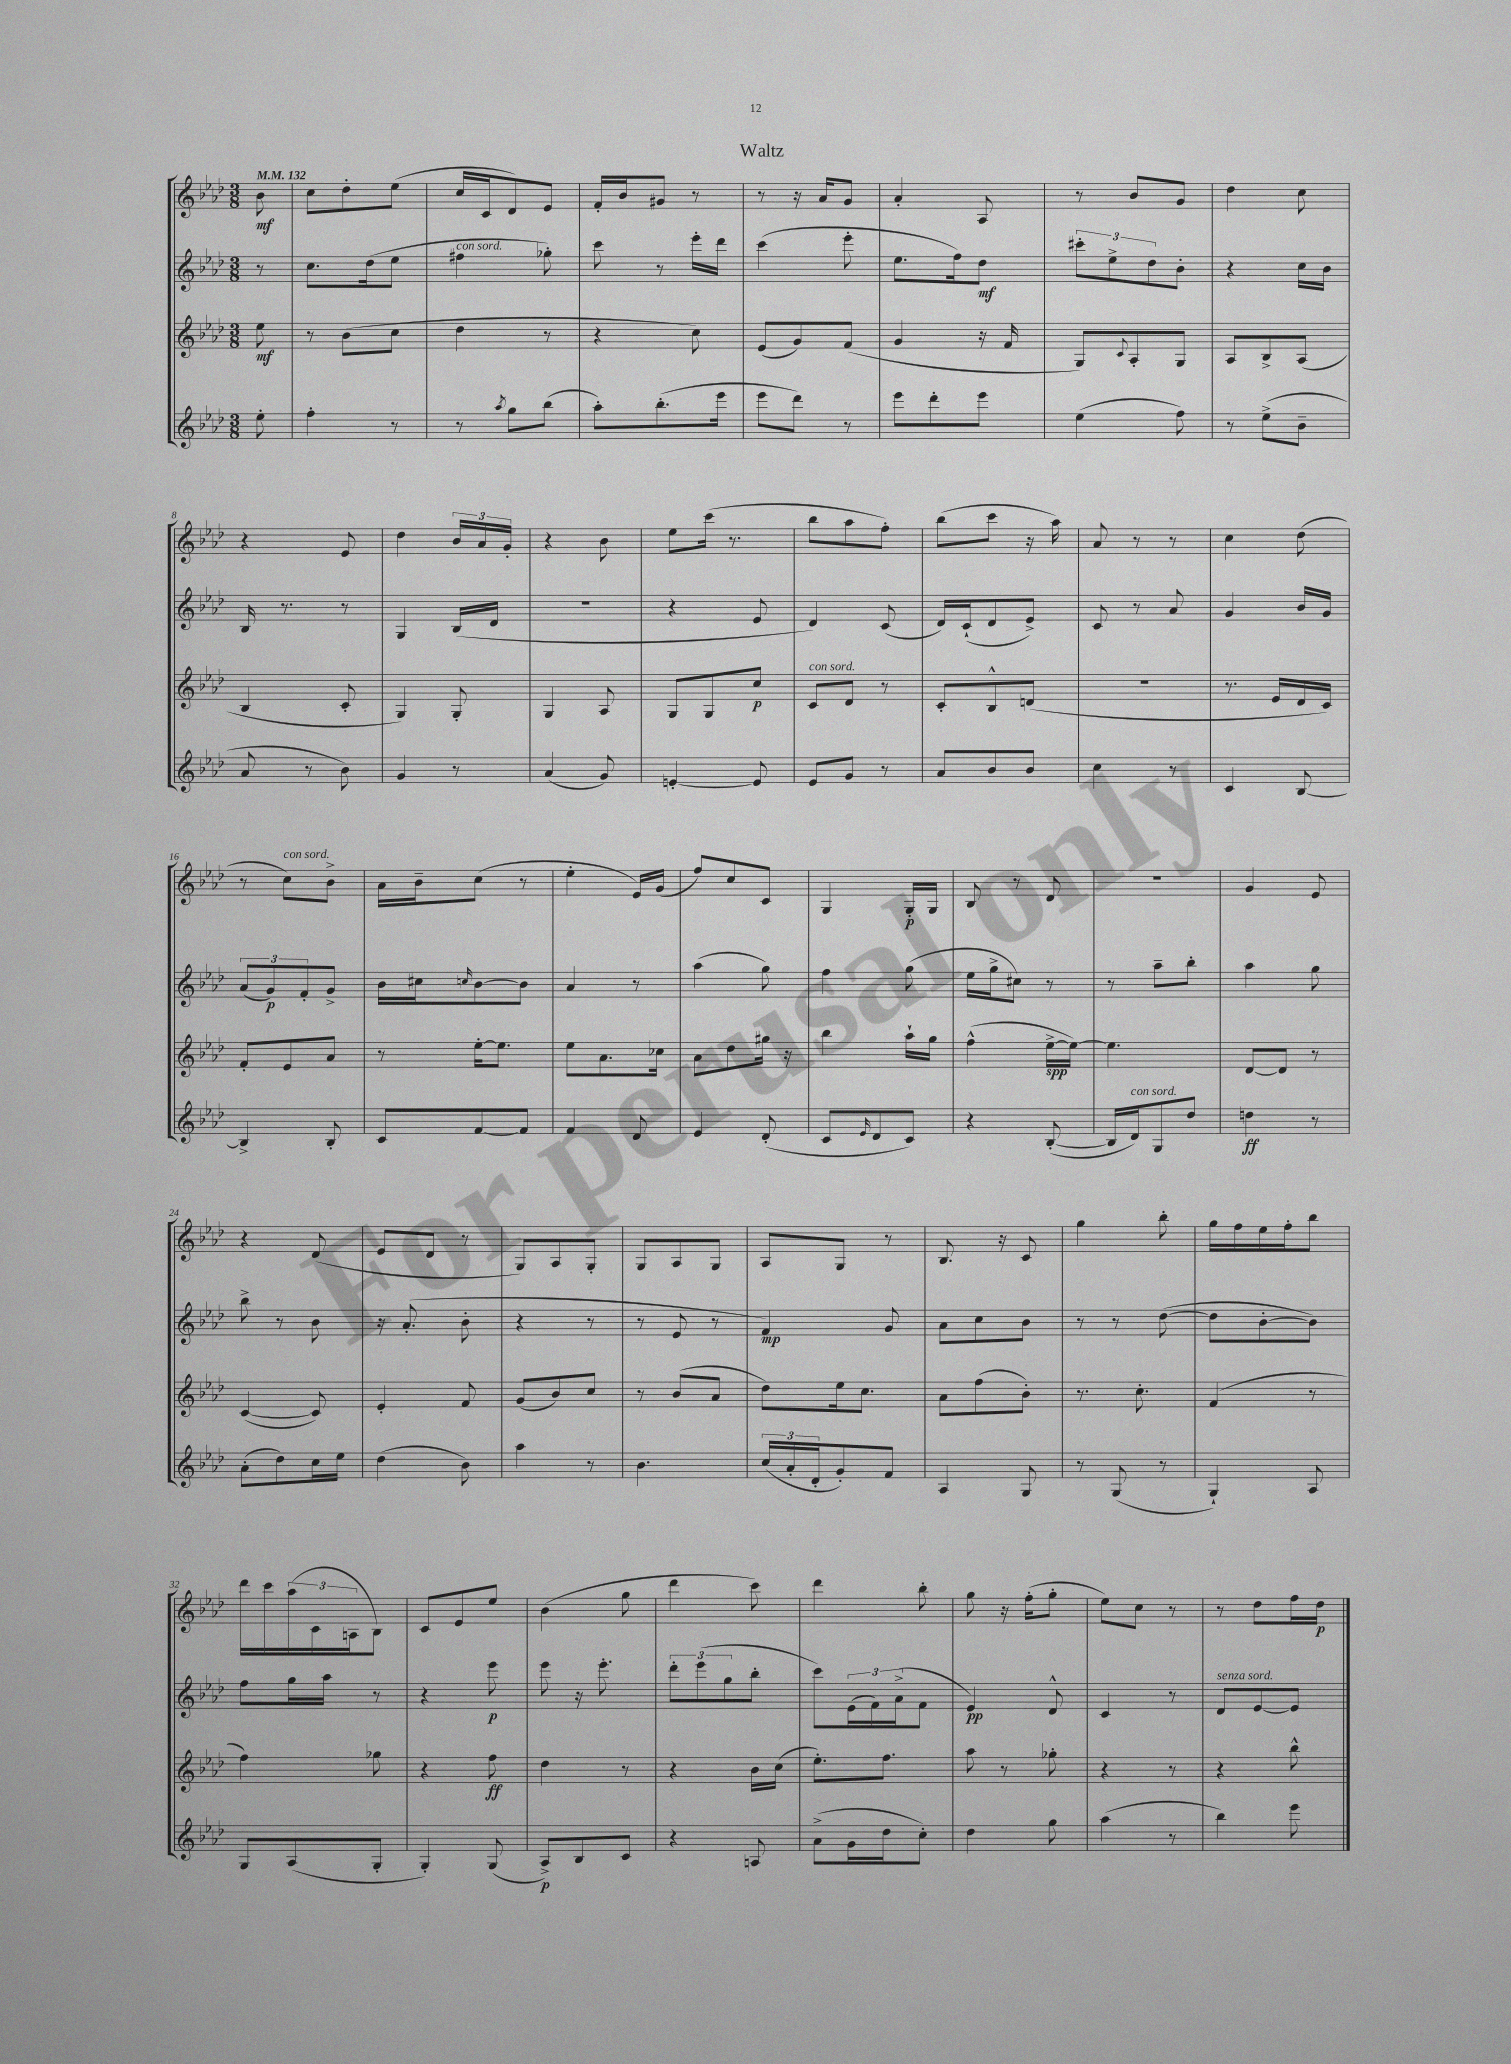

**kern	**dynam	**kern	**dynam	**kern	**dynam	**kern	**dynam
*part4	*part4	*part3	*part3	*part2	*part2	*part1	*part1
*staff4	*staff4	*staff3	*staff3	*staff2	*staff2	*staff1	*staff1
*clefG2	*	*clefG2	*	*clefG2	*	*clefG2	*
*k[b-e-a-d-]	*	*k[b-e-a-d-]	*	*k[b-e-a-d-]	*	*k[b-e-a-d-]	*
*M3/8	*	*M3/8	*	*M3/8	*	*M3/8	*
*MM132	*	*MM132	*	*MM132	*	*MM132	*
=	=	=	=	=	=	=	=
8ee-'\	.	8ee-\	mf	8r	.	8b-\	mf
=1	=1	=1	=1	=1	=1	=1	=1
4ff'\	.	8r	.	8.cc\L	.	8cc\L	.
.	.	(8b-\L	.	.	.	8dd-'\	.
.	.	.	.	(16dd-\k	.	.	.
8r	.	8cc\J	.	8ee-\J	.	(8ee-\J	.
=2	=2	=2	=2	=2	=2	=2	=2
!	!	!	!	!LO:TX:a:i:t=con sord.	!	!	!
8r	.	4dd-\	.	4ff#X\	.	16cc/LL	.
.	.	.	.	.	.	16c/J	.
8qaa-/	.	.	.	.	.	.	.
8gg\L	.	.	.	.	.	8d-/)	.
(8bb-\J	.	8r	.	8gg-X'\)	.	8e-/J	.
=3	=3	=3	=3	=3	=3	=3	=3
8aa-'\L)	.	4r	.	8ccc\	.	16f'/LL	.
.	.	.	.	.	.	16b-/J	.
(8.bb-'\	.	.	.	8r	.	8g#X/J	.
.	.	8cc\)	.	16eee-'\LL	.	8r	.
16eee-\Jk	.	.	.	16ddd-\JJ	.	.	.
=4	=4	=4	=4	=4	=4	=4	=4
8eee-\L	.	(8e-/L	.	(4ccc\	.	8r	.
8ddd-\J)	.	8g/)	.	.	.	16r	.
.	.	.	.	.	.	16a-/KL	.
8r	.	(8f/J	.	8eee-'\	.	8g/J	.
=5	=5	=5	=5	=5	=5	=5	=5
8eee-\L	.	4g/	.	8.ee-\L	.	4a-'/	.
8ddd-'\	.	.	.	.	.	.	.
.	.	.	.	16ff\k)	.	.	.
8eee-\J	.	16r	.	8dd-\J	mf	8A-/	.
.	.	16f/	.	.	.	.	.
=6	=6	=6	=6	=6	=6	=6	=6
(4ee-\	.	8G/L)	.	12ccc#X'\L	.	8r	.
.	.	.	.	12ee-^\	.	.	.
.	.	8qqc/	.	.	.	.	.
.	.	8A-'/	.	.	.	8b-/L	.
.	.	.	.	12dd-\	.	.	.
8ff\)	.	8G/J	.	8b-'\J	.	8g/J	.
=7	=7	=7	=7	=7	=7	=7	=7
8r	.	8A-/L	.	4r	.	4dd-\	.
(8ee-^\L	.	8B-^/	.	.	.	.	.
8b-~\J	.	(8A-/J	.	16cc\LL	.	8cc\	.
.	.	.	.	16b-\JJ	.	.	.
!!LO:LB:g=z
=8	=8	=8	=8	=8	=8	=8	=8
8a-/	.	4B-/	.	16B-/	.	4r	.
.	.	.	.	8.r	.	.	.
8r	.	.	.	.	.	.	.
8b-\)	.	8c'/	.	8r	.	8e-/	.
=9	=9	=9	=9	=9	=9	=9	=9
4g/	.	4G/)	.	4G/	.	4dd-\	.
8r	.	8G'/	.	(16B-/LL	.	24b-/LL	.
.	.	.	.	.	.	24a-/	.
.	.	.	.	16d-/JJ	.	.	.
.	.	.	.	.	.	24g'/JJ	.
=10	=10	=10	=10	=10	=10	=10	=10
(4a-/	.	4G/	.	4.r	.	4r	.
8g/)	.	8A-/	.	.	.	8b-\	.
=11	=11	=11	=11	=11	=11	=11	=11
[4en'/	.	8G/L	.	4r	.	8ee-\L	.
.	.	8G/	.	.	.	(16ccc\Jk	.
.	.	.	.	.	.	8.r	.
8e/]	.	8cc/J	p	8e-/	.	.	.
=12	=12	=12	=12	=12	=12	=12	=12
!	!	!LO:TX:a:i:t=con sord.	!	!	!	!	!
8e-/L	.	8c/L	.	4d-/)	.	8bb-\L	.
8g/J	.	8d-/J	.	.	.	8aa-\	.
8r	.	8r	.	(8c/	.	8ff'\J)	.
=13	=13	=13	=13	=13	=13	=13	=13
8a-/L	.	8c'/L	.	16d-/LL)	.	(8bb-\L	.
.	.	.	.	(16c`/J	.	.	.
8b-/	.	8B-^^/	.	8d-/	.	8ccc\J	.
8b-/J	.	(8dn/J	.	8e-^/J)	.	16r	.
.	.	.	.	.	.	16aa-\)	.
=14	=14	=14	=14	=14	=14	=14	=14
4cc\	.	4.r	.	8c/	.	8a-/	.
.	.	.	.	8r	.	8r	.
8r	.	.	.	8a-/	.	8r	.
=15	=15	=15	=15	=15	=15	=15	=15
4c/	.	8.r	.	4g/	.	4cc\	.
.	.	16e-/LL	.	.	.	.	.
[8B-/	.	16d-/	.	16b-/LL	.	(8dd-\	.
.	.	16c/JJ)	.	16g/JJ	.	.	.
!!LO:LB:g=z
=16	=16	=16	=16	=16	=16	=16	=16
4B-^/]	.	8f'/L	.	(12a-/L	.	8r	.
.	.	.	.	12g/)	p	.	.
!	!	!	!	!	!	!LO:TX:a:i:t=con sord.	!
.	.	8e-/	.	.	.	8cc\L)	.
.	.	.	.	12f'/	.	.	.
8B-'/	.	8a-/J	.	8g^/J	.	8b-^\J	.
=17	=17	=17	=17	=17	=17	=17	=17
8c/L	.	8r	.	16b-\LL	.	16a-\LL	.
.	.	.	.	16cc#X\J	.	16b-~\J	.
.	.	.	.	16qqccn/	.	.	.
[8f/	.	[16ee-'\KL	.	[8b-\	.	(8cc\J	.
.	.	8.ee-\J]	.	.	.	.	.
8f/J]	.	.	.	8b-\J]	.	8r	.
=18	=18	=18	=18	=18	=18	=18	=18
4f/	.	8ee-\L	.	4a-/	.	4ee-'\	.
.	.	8.a-\	.	.	.	.	.
8d-/	.	.	.	8r	.	16e-/LL)	.
.	.	16cc-X\Jk	.	.	.	(16g/JJ	.
=19	=19	=19	=19	=19	=19	=19	=19
4e-/	.	8a-\L	.	(4aa-\	.	8ff/L)	.
.	.	8dd-\	.	.	.	8cc/	.
(8d-'/	.	16gg#X\Jk	.	8gg\)	.	8c/J	.
.	.	16r	.	.	.	.	.
=20	=20	=20	=20	=20	=20	=20	=20
8c/L	.	4bb-\	.	4ff\	.	4G/	.
16qqe-/	.	.	.	.	.	.	.
8d-/	.	.	.	.	.	.	.
8c/J)	.	16aa-`\LL	.	(8gg\	.	16G'/LL	p
.	.	16gg\JJ	.	.	.	16G/JJ	.
=21	=21	=21	=21	=21	=21	=21	=21
4r	.	(4ff^^\	.	16ee-\LL	.	8B-/	.
.	.	.	.	16gg^\J	.	.	.
.	.	.	.	8cc#X\J)	.	8r	.
([8B-'/	.	[16ee-^\LL	spp	8r	.	8d-/	.
.	.	16ee-\JJ_)	.	.	.	.	.
=22	=22	=22	=22	=22	=22	=22	=22
16B-/LL]	.	4.ee-\]	.	8r	.	4.r	.
!LO:TX:a:i:t=con sord.	!	!	!	!	!	!	!
16d-/J)	.	.	.	.	.	.	.
8G/	.	.	.	8aa-~\L	.	.	.
8dd-/J	.	.	.	8bb-'\J	.	.	.
=23	=23	=23	=23	=23	=23	=23	=23
4ddn\	ff	[8d-/L	.	4aa-\	.	4g/	.
.	.	8d-/J]	.	.	.	.	.
8r	.	8r	.	8gg\	.	8e-/	.
!!LO:LB:g=z
=24	=24	=24	=24	=24	=24	=24	=24
(8a-'\L	.	([4c/	.	8bb-^\	.	4r	.
8dd-\)	.	.	.	8r	.	.	.
16cc\L	.	8c/])	.	8b-\	.	(8d-/	.
16ee-\JJ	.	.	.	.	.	.	.
=25	=25	=25	=25	=25	=25	=25	=25
(4dd-\	.	4e-'/	.	16r	.	8e-/L	.
.	.	.	.	(8.a-'/	.	.	.
.	.	.	.	.	.	8d-/J	.
8b-\)	.	8f/	.	8b-'\	.	8r	.
=26	=26	=26	=26	=26	=26	=26	=26
4aa-\	.	(8g/L	.	4r	.	8G/L)	.
.	.	8b-/)	.	.	.	8A-/	.
8r	.	8cc/J	.	8r	.	8G'/J	.
=27	=27	=27	=27	=27	=27	=27	=27
4.b-\	.	8r	.	8r	.	8G/L	.
.	.	(8b-/L	.	8e-/	.	8A-/	.
.	.	8a-/J	.	8r	.	8G/J	.
=28	=28	=28	=28	=28	=28	=28	=28
(24cc/LL	.	8dd-\L)	.	4f/)	mp	8A-/L	.
24a-'/	.	.	.	.	.	.	.
24d-'/J	.	.	.	.	.	.	.
8g'/)	.	16ee-\k	.	.	.	8G/J	.
.	.	8.cc\J	.	.	.	.	.
8f/J	.	.	.	8g/	.	8r	.
=29	=29	=29	=29	=29	=29	=29	=29
4A-/	.	8a-\L	.	8a-\L	.	8.B-/	.
.	.	(8ff\	.	8cc\	.	.	.
.	.	.	.	.	.	16r	.
8G/	.	8b-'\J)	.	8b-\J	.	8c/	.
=30	=30	=30	=30	=30	=30	=30	=30
8r	.	8.r	.	8r	.	4gg\	.
(8G/	.	.	.	8r	.	.	.
.	.	8.cc'\	.	.	.	.	.
8r	.	.	.	([8dd-\	.	8bb-'\	.
=31	=31	=31	=31	=31	=31	=31	=31
4G`/)	.	(4f/	.	8dd-\L]	.	16gg\LL	.
.	.	.	.	.	.	16ff\	.
.	.	.	.	[8b-'\	.	16ee-\	.
.	.	.	.	.	.	16ff'\J	.
8A-/	.	8r	.	8b-\J])	.	8bb-\J	.
!!LO:LB:g=z
=32	=32	=32	=32	=32	=32	=32	=32
8G/L	.	4ff\)	.	8ff\L	.	16ddd-\LL	.
.	.	.	.	.	.	16ccc\	.
(8A-/	.	.	.	16gg\L	.	(24aa-\	.
.	.	.	.	.	.	24c\	.
.	.	.	.	16aa-\JJ	.	.	.
.	.	.	.	.	.	24An\J	.
8G'/J	.	8gg-X\	.	8r	.	8B-\J)	.
=33	=33	=33	=33	=33	=33	=33	=33
4G'/)	.	4r	.	4r	.	8c/L	.
.	.	.	.	.	.	8e-/	.
(8G/	.	8ff\	ff	8eee-\	p	8ee-/J	.
=34	=34	=34	=34	=34	=34	=34	=34
8A-^/L)	p	4dd-\	.	8eee-\	.	(4b-\	.
8B-/	.	.	.	16r	.	.	.
.	.	.	.	8.eee-'\	.	.	.
8c/J	.	8r	.	.	.	8gg\	.
=35	=35	=35	=35	=35	=35	=35	=35
4r	.	4r	.	12ddd-'\L	.	4ddd-\	.
.	.	.	.	(12eee-\	.	.	.
.	.	.	.	12gg\	.	.	.
8An/	.	16b-\LL	.	8bb-'\J	.	8ccc\)	.
.	.	(16cc\JJ	.	.	.	.	.
=36	=36	=36	=36	=36	=36	=36	=36
(8a-^\L	.	8.ee-'\L)	.	8ccc\L)	.	4ddd-\	.
16g\L	.	.	.	(24e-\L	.	.	.
.	.	.	.	24f\)	.	.	.
16dd-\J	.	8.ff\J	.	.	.	.	.
.	.	.	.	(24a-^\J	.	.	.
8cc'\J)	.	.	.	8f\J	.	8bb-'\	.
=37	=37	=37	=37	=37	=37	=37	=37
4dd-\	.	8aa-\	.	4e-/)	pp	8gg\	.
.	.	8r	.	.	.	16r	.
.	.	.	.	.	.	(16ff'\KL	.
8gg\	.	8gg-X'\	.	8d-^^/	.	8gg'\J	.
=38	=38	=38	=38	=38	=38	=38	=38
(4aa-\	.	4r	.	4c/	.	8ee-\L)	.
.	.	.	.	.	.	8cc\J	.
8r	.	8r	.	8r	.	8r	.
=39	=39	=39	=39	=39	=39	=39	=39
!	!	!	!	!LO:TX:a:i:t=senza sord.	!	!	!
4bb-\)	.	4r	.	8d-/L	.	8r	.
.	.	.	.	[8e-/	.	8dd-\L	.
8eee-\	.	8bb-^^\	.	8e-/J]	.	16ff\L	.
.	.	.	.	.	.	16dd-\JJ	p
==	==	==	==	==	==	==	==
*-	*-	*-	*-	*-	*-	*-	*-
